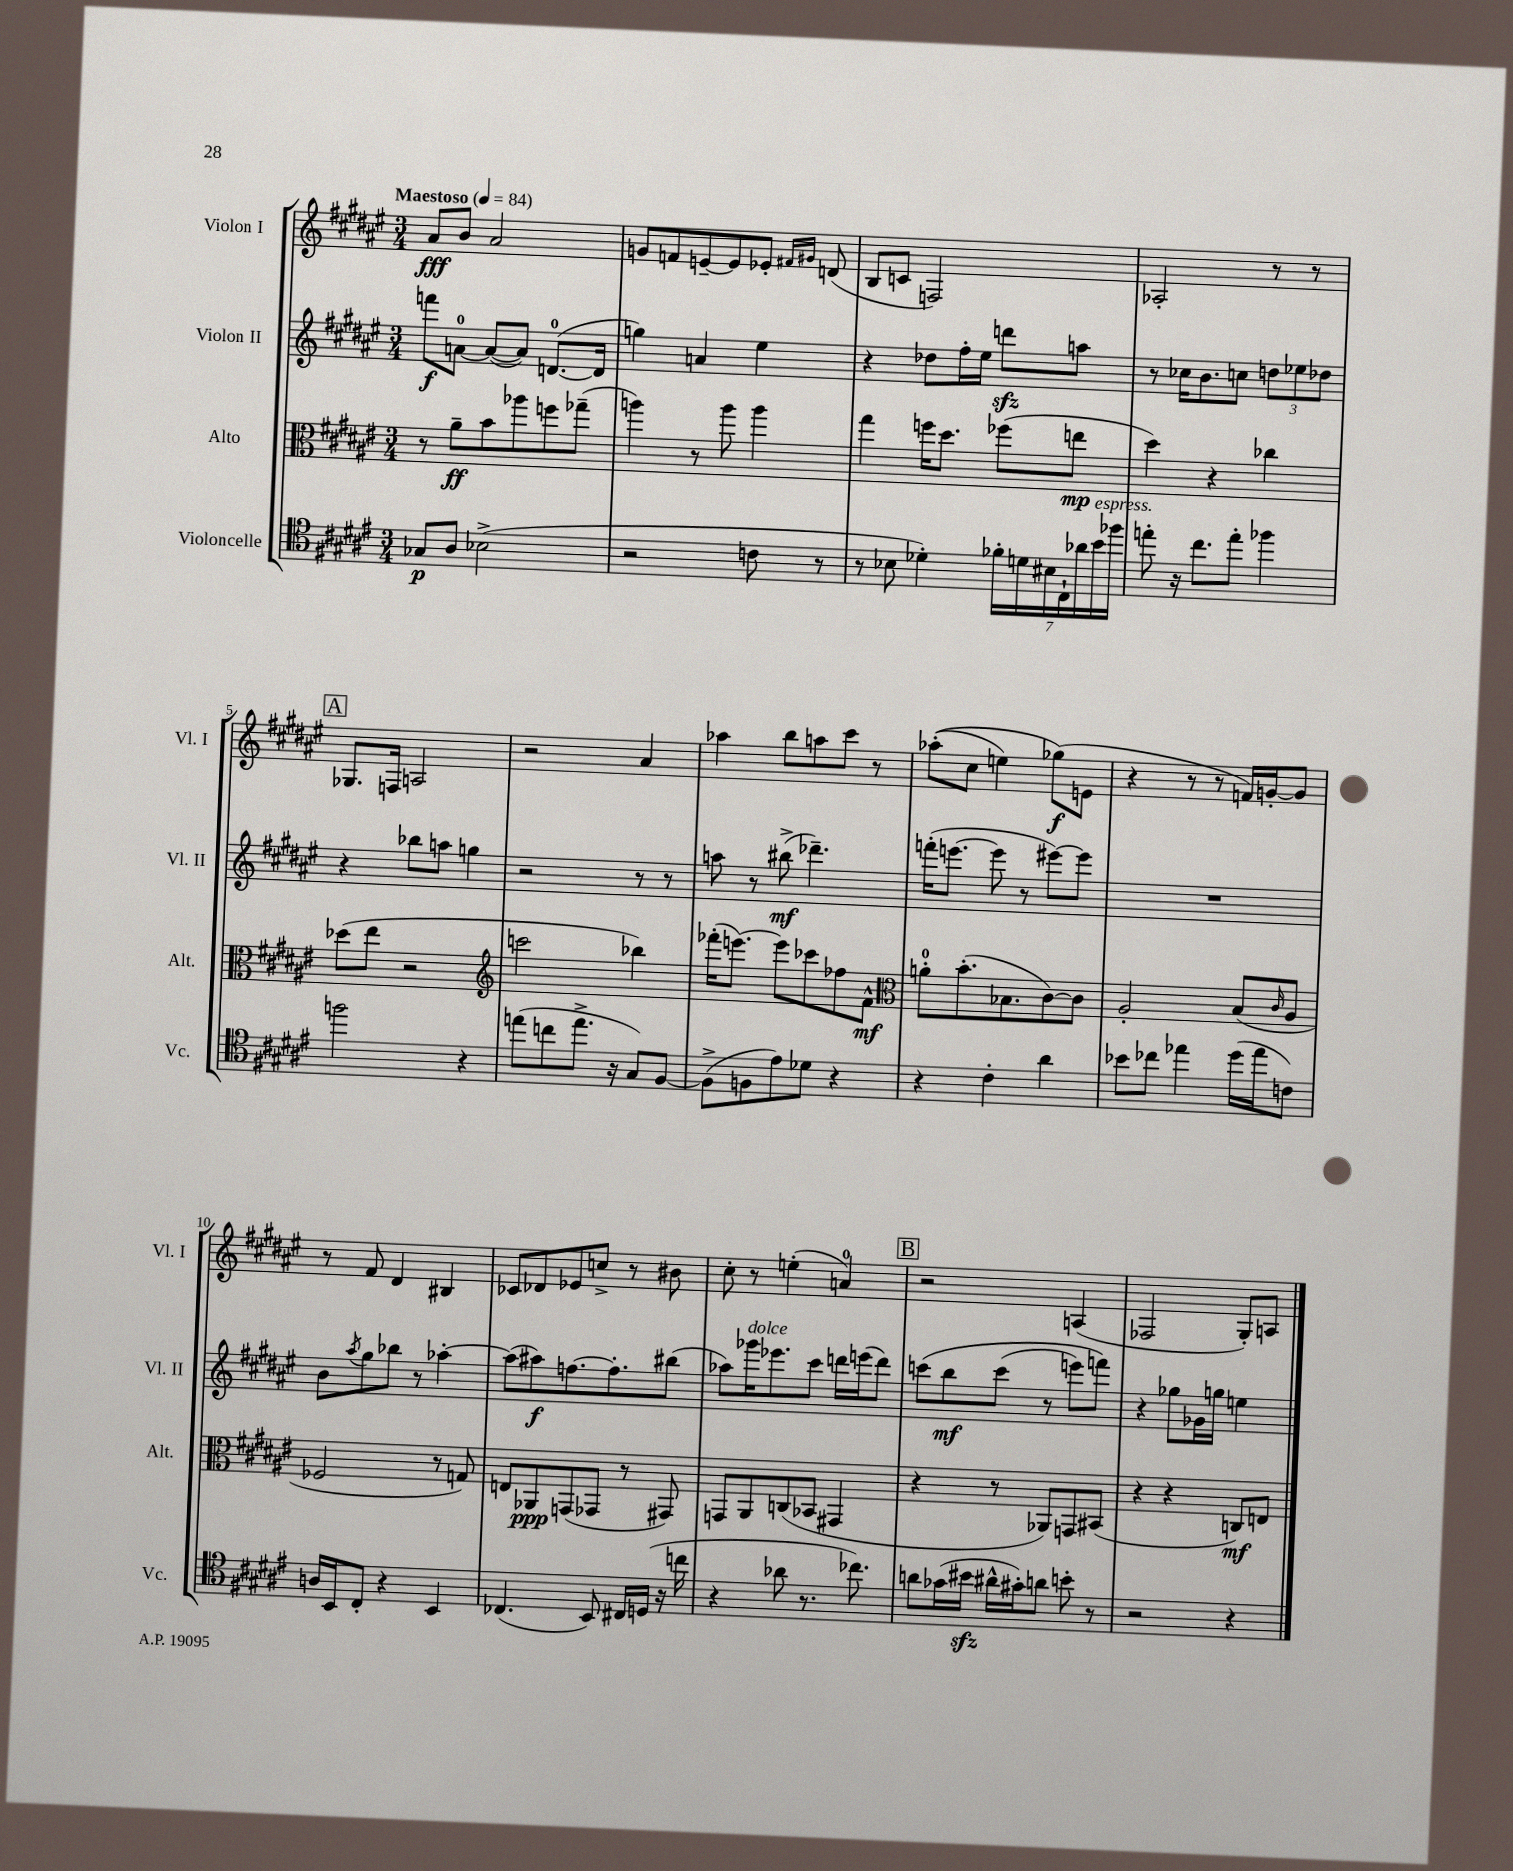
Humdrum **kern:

**kern	**dynam	**kern	**dynam	**kern	**dynam	**kern	**dynam
*part4	*part4	*part3	*part3	*part2	*part2	*part1	*part1
*staff4	*staff4	*staff3	*staff3	*staff2	*staff2	*staff1	*staff1
*I"Violoncelle	*	*I"Alto	*	*I"Violon II	*	*I"Violon I	*
*I'Vc.	*	*I'Alt.	*	*I'Vl. II	*	*I'Vl. I	*
*clefC4	*	*clefC3	*	*clefG2	*	*clefG2	*
*k[f#c#g#d#a#e#]	*	*k[f#c#g#d#a#e#]	*	*k[f#c#g#d#a#e#]	*	*k[f#c#g#d#a#e#]	*
*M3/4	*	*M3/4	*	*M3/4	*	*M3/4	*
*MM84	*	*MM84	*	*MM84	*	*MM84	*
=1	=1	=1	=1	=1	=1	=1	=1
!	!	!	!	!	!	!LO:TX:a:B:t=Maestoso	!
8G-X/L	p	8r	.	8fffn\L	f	8a#/L	fff
8A#/J	.	8a#~\L	ff	[8an\J	.	8b/J	.
(2B-X^\	.	8b\	.	(8a/L_	.	2a#/	.
.	.	8aa-X\	.	8a/J])	.	.	.
.	.	8ffn\	.	([8.dn/L	.	.	.
.	.	(8gg-X~\J	.	.	.	.	.
.	.	.	.	16d/Jk]	.	.	.
=2	=2	=2	=2	=2	=2	=2	=2
2r	.	4aan\)	.	4ggn\)	.	8gn/L	.
.	.	.	.	.	.	8fn/	.
.	.	8r	.	4an/	.	[8en~/	.
.	.	8aa\	.	.	.	8e/]	.
8cn\	.	4aa\	.	4ee#\	.	8e-X'/J	.
.	.	.	.	.	.	16qqf#X/LL	.
.	.	.	.	.	.	16qqg#X/JJ	.
8r	.	.	.	.	.	(8dn/	.
=3	=3	=3	=3	=3	=3	=3	=3
8r	.	4gg#\	.	4r	.	8B/L	.
8B-X\	.	.	.	.	.	8cn/J	.
4d-X'\)	.	16ffn\KL	.	8dd-X\L	.	2Fn/)	.
.	.	8.dd#\J	.	.	.	.	.
.	.	.	.	16ff#'\L	.	.	.
.	.	.	.	16ee#\JJ	.	.	.
28f-X'\LL	.	(8ff-X\L	.	8dddnzz\L	.	.	.
28dn\	.	.	.	.	.	.	.
28B#X\	.	.	.	.	.	.	.
28C#`\	.	.	.	.	.	.	.
.	.	8een\J	mp	8aan\J	.	.	.
28a-X\	.	.	.	.	.	.	.
!LO:TX:a:i:t=espress.	!	!	!	!	!	!	!
28b\	.	.	.	.	.	.	.
28ff-X\JJ	.	.	.	.	.	.	.
=4	=4	=4	=4	=4	=4	=4	=4
8een'\	.	4dd#\)	.	8r	.	2A-X'/	.
16r	.	.	.	16cc-X\KL	.	.	.
8.cc#\L	.	.	.	8.b\	.	.	.
.	.	4r	.	.	.	.	.
8ee'\J	.	.	.	8ccn\J	.	.	.
4ff-X\	.	4cc-X\	.	12ddn\L	.	8r	.
.	.	.	.	12ee-X\	.	.	.
.	.	.	.	.	.	8r	.
.	.	.	.	12dd-X\J	.	.	.
!!LO:LB:g=z
!!LO:REH:place=s1:t=A
=5	=5	=5	=5	=5	=5	=5	=5
2ffn\	.	(8dd-X\L	.	4r	.	8.G-X/L	.
.	.	8ee#\J	.	.	.	.	.
.	.	.	.	.	.	16Fn/Jk	.
.	.	2r	.	8bb-X\L	.	2An/	.
.	.	.	.	8aan\J	.	.	.
4r	.	.	.	4ggn\	.	.	.
=6	=6	=6	=6	=6	=6	=6	=6
*	*	*clefG2	*	*	*	*	*
(8een\L	.	2cccn\	.	2r	.	2r	.
8ccn\	.	.	.	.	.	.	.
8.ee^\J	.	.	.	.	.	.	.
16r	.	.	.	.	.	.	.
8G#/L)	.	4bb-X\)	.	8r	.	4a#/	.
[8F#/J	.	.	.	8r	.	.	.
=7	=7	=7	=7	=7	=7	=7	=7
(8F#^\L]	.	(16fff-X'\KL	.	8aan\	.	4aa-X\	.
.	.	[8.eeen\J)	.	.	.	.	.
8Fn\	.	.	.	8r	.	.	.
8e#\)	.	8eee\L]	.	(8bb#X^\	mf	8bb\L	.
8d-X\J	.	8ccc-X\	.	4.ddd-X~\)	.	8aan\	.
4r	.	8ff-X\	.	.	.	8ccc#\J	.
.	.	8f#^^\J	mf	.	.	8r	.
=8	=8	=8	=8	=8	=8	=8	=8
*	*	*clefC3	*	*	*	*	*
4r	.	8an'\L	.	(16fffn'\KL	.	((8aa-X'\L	.
.	.	.	.	[8.eeen\J	.	.	.
.	.	(8.b'\	.	.	.	8cc#\J	.
4c#'\	.	.	.	8eee\]	.	4een\)	.
.	.	8.B-X\	.	.	.	.	.
.	.	.	.	8r	.	.	.
4a#\	.	[8c#\)	.	[8eee#X\L)	.	(8gg-X\L)	f
.	.	8c#\J]	.	8eee#\J]	.	8en\J	.
=9	=9	=9	=9	=9	=9	=9	=9
8b-X\L	.	2A#'/	.	2.r	.	4r	.
8cc-X\J	.	.	.	.	.	.	.
4ee-X\	.	.	.	.	.	8r	.
.	.	.	.	.	.	8r	.
(16dd#\LL	.	(8B/L	.	.	.	16fn/LL)	.
16ee-\J	.	.	.	.	.	[16gn'/J	.
.	.	16qqc#/	.	.	.	.	.
8cn\J)	.	8A#/J	.	.	.	8g/J]	.
!!LO:LB:g=z
=10	=10	=10	=10	=10	=10	=10	=10
16An/LL	.	2F-X/	.	8b\L	.	8r	.
16BB/J	.	.	.	.	.	.	.
.	.	.	.	8qaa#/	.	.	.
8C#'/J	.	.	.	8gg#\	.	8f#/	.
4r	.	.	.	8bb-X\J	.	4d#/	.
.	.	.	.	8r	.	.	.
4BB/	.	8r	.	[4aa-X'\	.	4B#X/	.
.	.	8Gn/)	.	.	.	.	.
=11	=11	=11	=11	=11	=11	=11	=11
(4.C-X/	.	8En/L	.	(8aa-\L]	.	8c-X/L	.
.	.	8AA-X/	ppp	8aa#X\)	f	8d-X/	.
.	.	(8GGn/	.	[8.ffn\	.	8e-X/	.
8BB/)	.	8GG-X/J	.	.	.	8ccn^/J	.
.	.	.	.	8.ff'\]	.	.	.
16C#X/LL	.	8r	.	.	.	8r	.
(16Dn/JJ	.	.	.	.	.	.	.
16r	.	8GG#X/)	.	(8bb#X\J	.	8b#X\	.
16ccn\	.	.	.	.	.	.	.
=12	=12	=12	=12	=12	=12	=12	=12
4r	.	8GGn/L	.	8aa-X\L)	.	8cc#'\	.
!	!	!	!	!LO:TX:a:i:t=dolce	!	!	!
.	.	8AA#/	.	16ggg-X\K	.	8r	.
.	.	.	.	8.eee-X\	.	.	.
8a-X\	.	(8Cn/	.	.	.	(4een'\	.
8.r	.	8BB-X/J	.	8ccc#\J	.	.	.
.	.	4GG#X/	.	16dddn\LL	.	4an/)	.
8.cc-X\)	.	.	.	(16eeen\J	.	.	.
.	.	.	.	8ddd\J)	.	.	.
!!LO:REH:place=s1:t=B
=13	=13	=13	=13	=13	=13	=13	=13
8an\L	.	4r	.	(8cccn\L	.	2r	.
(16g-X\L	.	.	.	8bb\	mf	.	.
16b#Xzz\JJ	.	.	.	.	.	.	.
16a#X^^\LL	.	8r	.	(8ccc\J	.	.	.
16g#X'\J)	.	.	.	.	.	.	.
8an\J	.	8AA-X/L)	.	8r	.	.	.
8bn'\	.	8GGn/	.	8eeen\L)	.	(4An/	.
8r	.	(8BB#X/J	.	8fffn\J)	.	.	.
=14	=14	=14	=14	=14	=14	=14	=14
2r	.	4r	.	4r	.	2F-X/	.
.	.	4r	.	8gg-X\L	.	.	.
.	.	.	.	16g-X\L	.	.	.
.	.	.	.	16ggn\JJ	.	.	.
4r	.	8Cn/L)	mf	4een\	.	8G#'/L)	.
.	.	8En/J	.	.	.	8An/J	.
==	==	==	==	==	==	==	==
*-	*-	*-	*-	*-	*-	*-	*-
